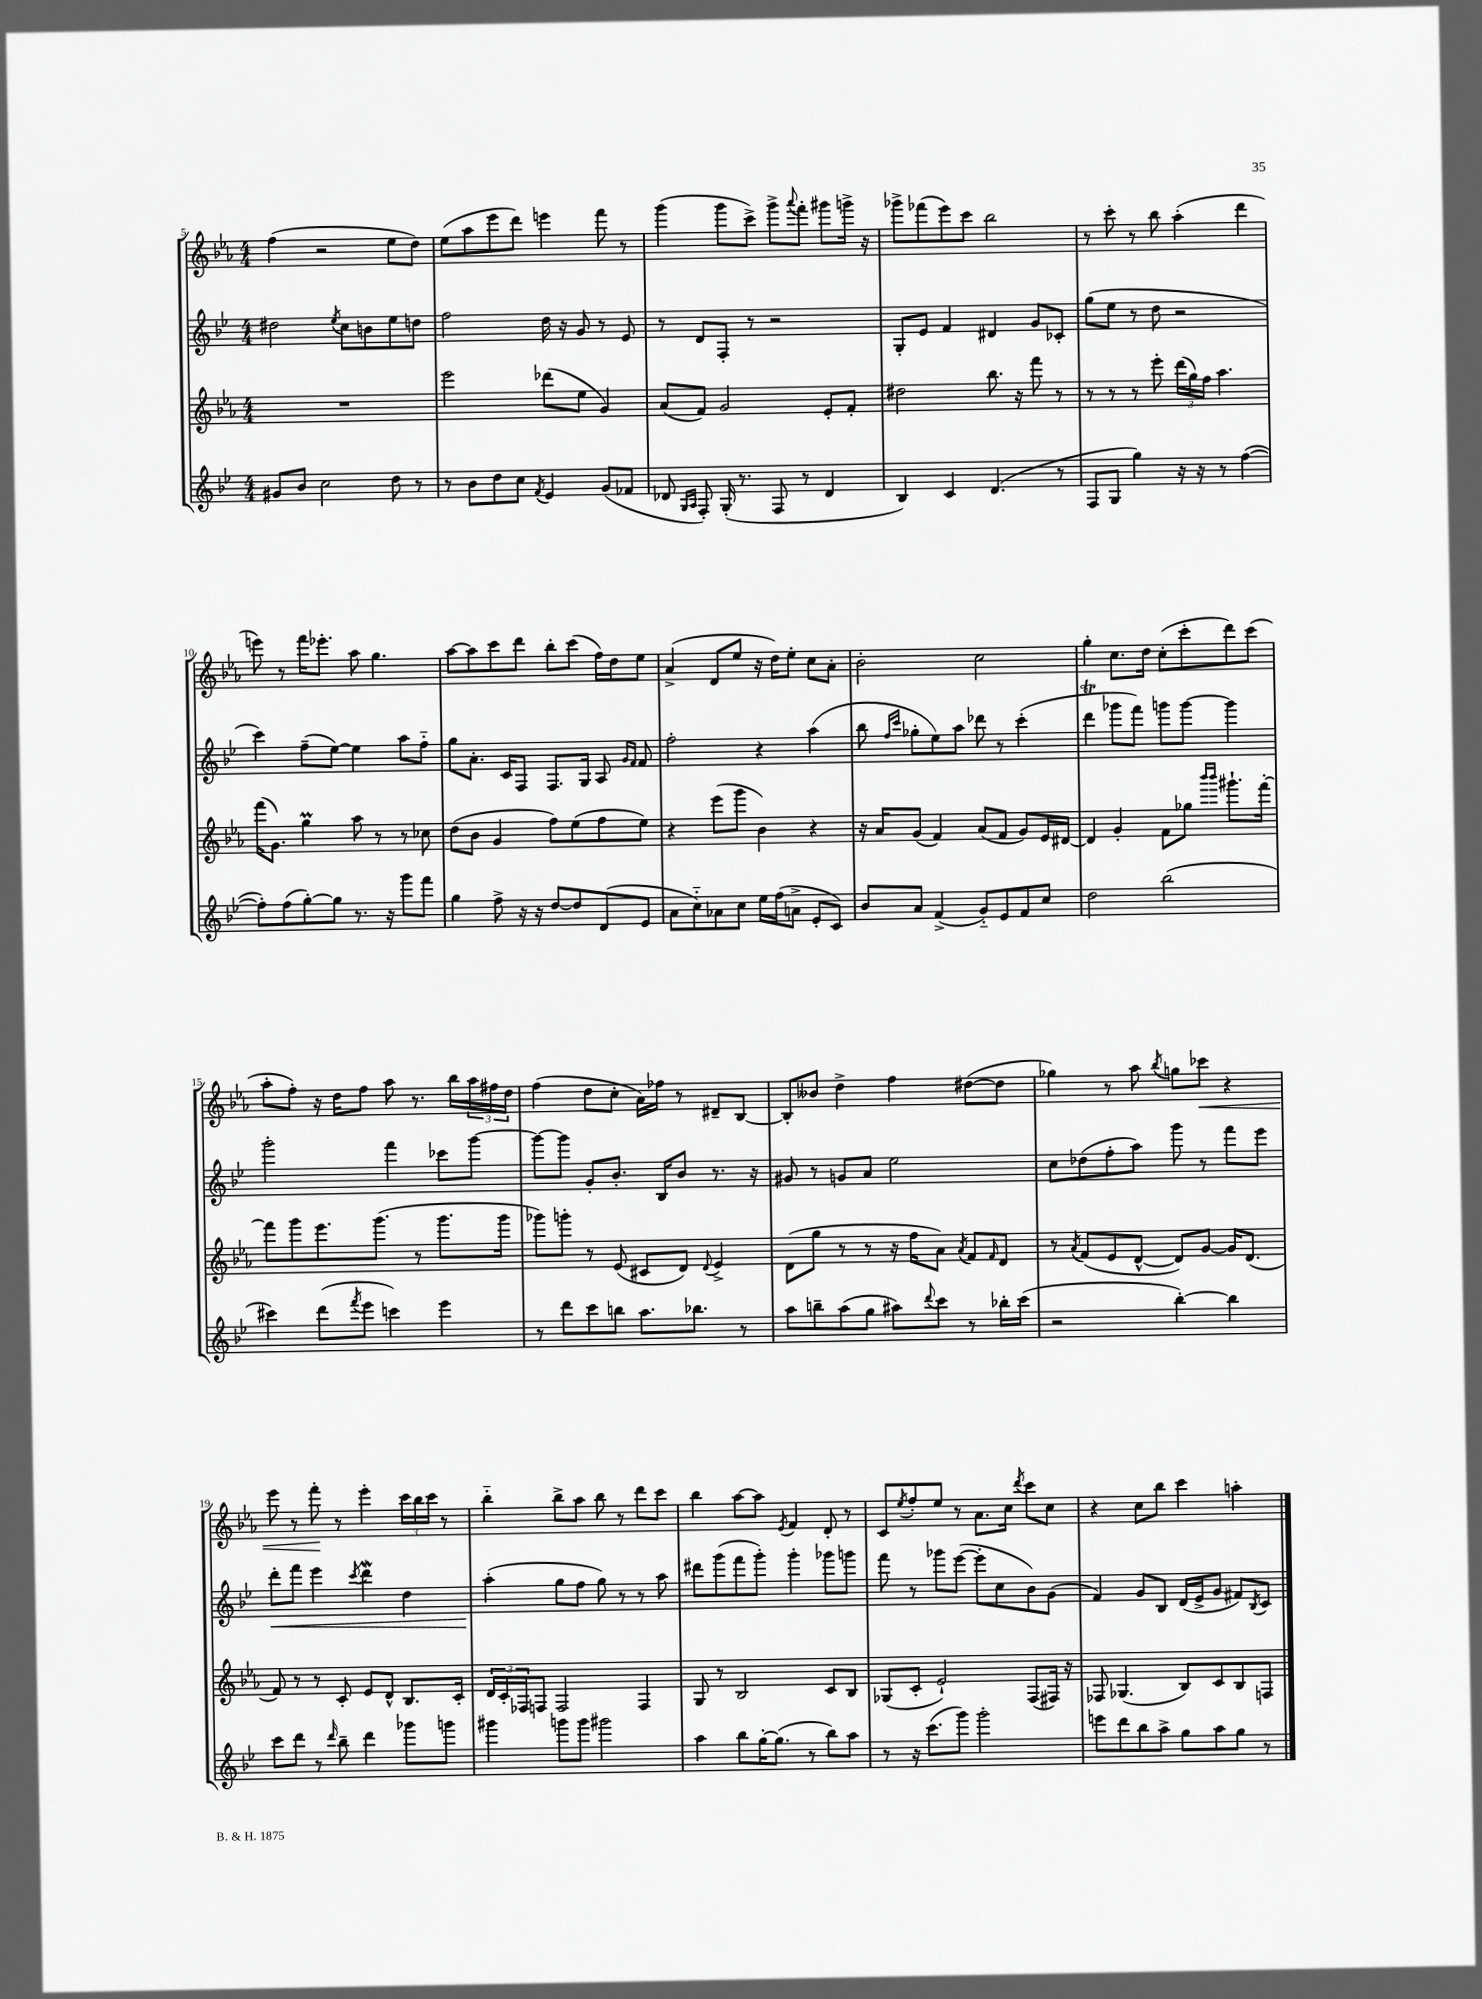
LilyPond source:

<<
\new StaffGroup <<
\new Staff = "s0" {
    \clef treble \key ees \major \numericTimeSignature \time 4/4
    f''4( r2 ees''8 d''8) |
    ees''8( aes''8 ees'''8 d'''8) e'''4 f'''8 r8 |
    g'''4( g'''8 c'''8->) g'''8-> \appoggiatura { aes'''8 } f'''8-. gis'''8 g'''16-> r16 |
    ges'''8-> fes'''8( ees'''8) c'''8 bes''2 |
    r8 c'''8-. r8 bes''8 aes''4-.( d'''4 |
    e'''8) r8 f'''16 ees'''8.-. aes''8 g''4. |
    aes''8~ aes''8 c'''8 d'''8 bes''8-. c'''8( f''16) d''16 ees''8 |
    aes'4->( d'8 ees''8 r16 d''16) ees''8-. c''8 aes'8-. |
    bes'2-. c''2 |
    g''4-. c''8. d''16 c''8-.( c'''8-. d'''8) c'''8( |
    aes''8-. f''8-.) r16 d''16 f''8 aes''8 r8. bes''16 \tuplet 3/2 { aes''16 fis''16 d''16 } |
    f''4( d''8 c''8-. aes'16) fes''16 r8 dis'8-- bes8~ |
    bes8-. beses'8 d''4-> f''4 dis''8~( dis''8 |
    ges''4) r8 aes''8 \acciaccatura { bes''8 } g''8 ces'''8\< r4 |
    ees'''8 r8 f'''8-.\! r8 ees'''4-. \tuplet 3/2 { c'''16 bes''16 c'''16 } r8 |
    bes''4-_ bes''8-> aes''8 bes''8 r8 d'''8 c'''8 |
    bes''4 aes''8~ aes''8 \acciaccatura { ees'8 } f'4 d'8-. r8 |
    c'8 \acciaccatura { ees''8 } f''8-. ees''8 r8 aes'8. c''16 \acciaccatura { d'''8 } c'''8 c''8 |
    r4 c''8 bes''8 c'''4 a''4-. \bar "|." |
}
\new Staff = "s1" {
    \clef treble \key bes \major \numericTimeSignature \time 4/4
    dis''2 \acciaccatura { ees''8 } c''8 b'8 ees''8 d''8 |
    f''2 d''16 r16 g'8 r8 ees'8 |
    r8 d'8 f8-. r8 r2 |
    g8-. ees'8 f'4 dis'4 g'8 ces'8-. |
    g''8( ees''8 r8 d''8 r2 |
    c'''4) f''8--( ees''8~) ees''4 a''8 f''8-_ |
    g''8 a'8.-. c'16 f8 f8. g16 a8 \grace { g'16 f'16 } f'8 |
    f''2-. r4 a''4( |
    bes''8 \grace { f''16 c'''16 } ges''8-. ees''8) a''8 des'''8 r8 c'''4-.( |
    d'''4\trill ges'''8 f'''8) g'''8 g'''8~ g'''4 |
    g'''2-. f'''4 ces'''8 g'''8~ |
    g'''8~ g'''8 g'8-. bes'8.-. bes16 bes'8 r8. r16 |
    gis'8 r8 g'8 a'8 ees''2 |
    c''8 des''8( f''8-. a''8) g'''8 r8 f'''8 ees'''8 |
    d'''8-.\< f'''8 ees'''4 \acciaccatura { c'''8 } d'''4\mordent d''4 |
    a''4-.\!( g''8 f''8 g''8) r8 r8 a''8 |
    dis'''8 g'''8( f'''8 g'''8-.) g'''4-. ges'''8 g'''8 |
    f'''8 r8 ges'''8 ees'''8~( ees'''8-. c''8 bes'8) g'8( |
    f'4) g'8 bes8 d'16( ees'16-> g'8 fis'8) \acciaccatura { bes8 } c'8 \bar "|." |
}
\new Staff = "s2" {
    \clef treble \key ees \major \numericTimeSignature \time 4/4
    R1 |
    ees'''2 des'''8( ees''8 g'4) |
    aes'8( f'8) g'2 ees'8-. f'8-. |
    dis''2 bes''8. r16 f'''8 r8 |
    r8 r8 r8 ees'''8-. \tuplet 3/2 { d'''16( g''16) f''16 } aes''4. |
    f'''16( g'8.) g''4\prall aes''8 r8 r8 ces''8 |
    d''8( bes'8 g'4 f''8) ees''8( f''8 ees''8) |
    r4 ees'''8( g'''8 bes'4) r4 |
    r16 aes'16 g'8( f'4) aes'8( f'8 g'8) ees'16 dis'16~ |
    dis'4 g'4-. f'8 ges''8 \grace { bes'''16 bes'''16 } gis'''8.-! f'''16~-. |
    f'''8 g'''8 ees'''8. g'''8.( r8 g'''8. g'''16 |
    ges'''8) g'''8-. r8 ees'8( cis'8 d'8) \appoggiatura { d'8 } ees'4-> |
    d'8( g''8 r8 r8 r16 f''16 aes'8) \acciaccatura { aes'8 } f'8 \grace { f'16 } d'8 |
    r8 \acciaccatura { aes'8 } f'8( ees'8 d'8~-^ d'8) g'8~ g'16 d'8.( |
    f'8) r8 r8 c'8-. ees'8 d'8-^ bes8. c'16-. |
    \tuplet 3/2 { d'16 c'16-. fes16 } f8 f2 f4 |
    g8 r8 bes2 c'8 bes8 |
    ges8( c'8-. ees'2-!) f8( fis16) r16 |
    fes8 ges4.( bes8) c'8 bes8 f8 \bar "|." |
}
\new Staff = "s3" {
    \clef treble \key bes \major \numericTimeSignature \time 4/4
    gis'8 bes'8 c''2 d''8 r8 |
    r8 bes'8 d''8 c''8 \acciaccatura { f'8 } ees'4 g'8( fes'8 |
    des'8 \grace { g16 a16 } f8-.) g16-.( r8. f8 r8 des'4 |
    bes4) c'4 d'4.( r8 |
    f8 g8 g''4) r16 r16 r8 f''4~( |
    f''8-.) f''8( g''8~-.) g''8 r8. r16 g'''8 f'''8 |
    g''4 f''8-> r16 r16 d''8~ d''8 d'8( ees'8 |
    a'8 c''8-_) aes'8 c''8 ees''16 f''16( a'8-> ees'8-. c'8) |
    bes'8 a'8 f'4->( g'8-_) ees'8 f'8 c''8 |
    d''2 bes''2( |
    cis'''4) d'''8( \acciaccatura { f'''8 } ees'''8 c'''4) ees'''4 |
    r8 d'''8 c'''8 b''8 a''8. bes''8. r8 |
    a''8 b''8-- a''8( g''8 ais''8) \appoggiatura { d'''8 } c'''8 r8 bes''16-. c'''16( |
    r2 bes''4~-.) bes''4 |
    c'''8 d'''8 r8 \grace { d'''16 } bes''8-- d'''4 ges'''8 g'''8 |
    gis'''4 g'''8 g'''8 gis'''2 |
    a''4 bes''8 g''16~-. g''8.( r8 bes''8) a''8 |
    r8 r16 c'''8.( g'''8) g'''2-. |
    e'''8 d'''8 bes''8 a''8-> g''8 a''8 g''8 r8 \bar "|." |
}
>>
>>
\layout { \context { \Score currentBarNumber = #5 } }
